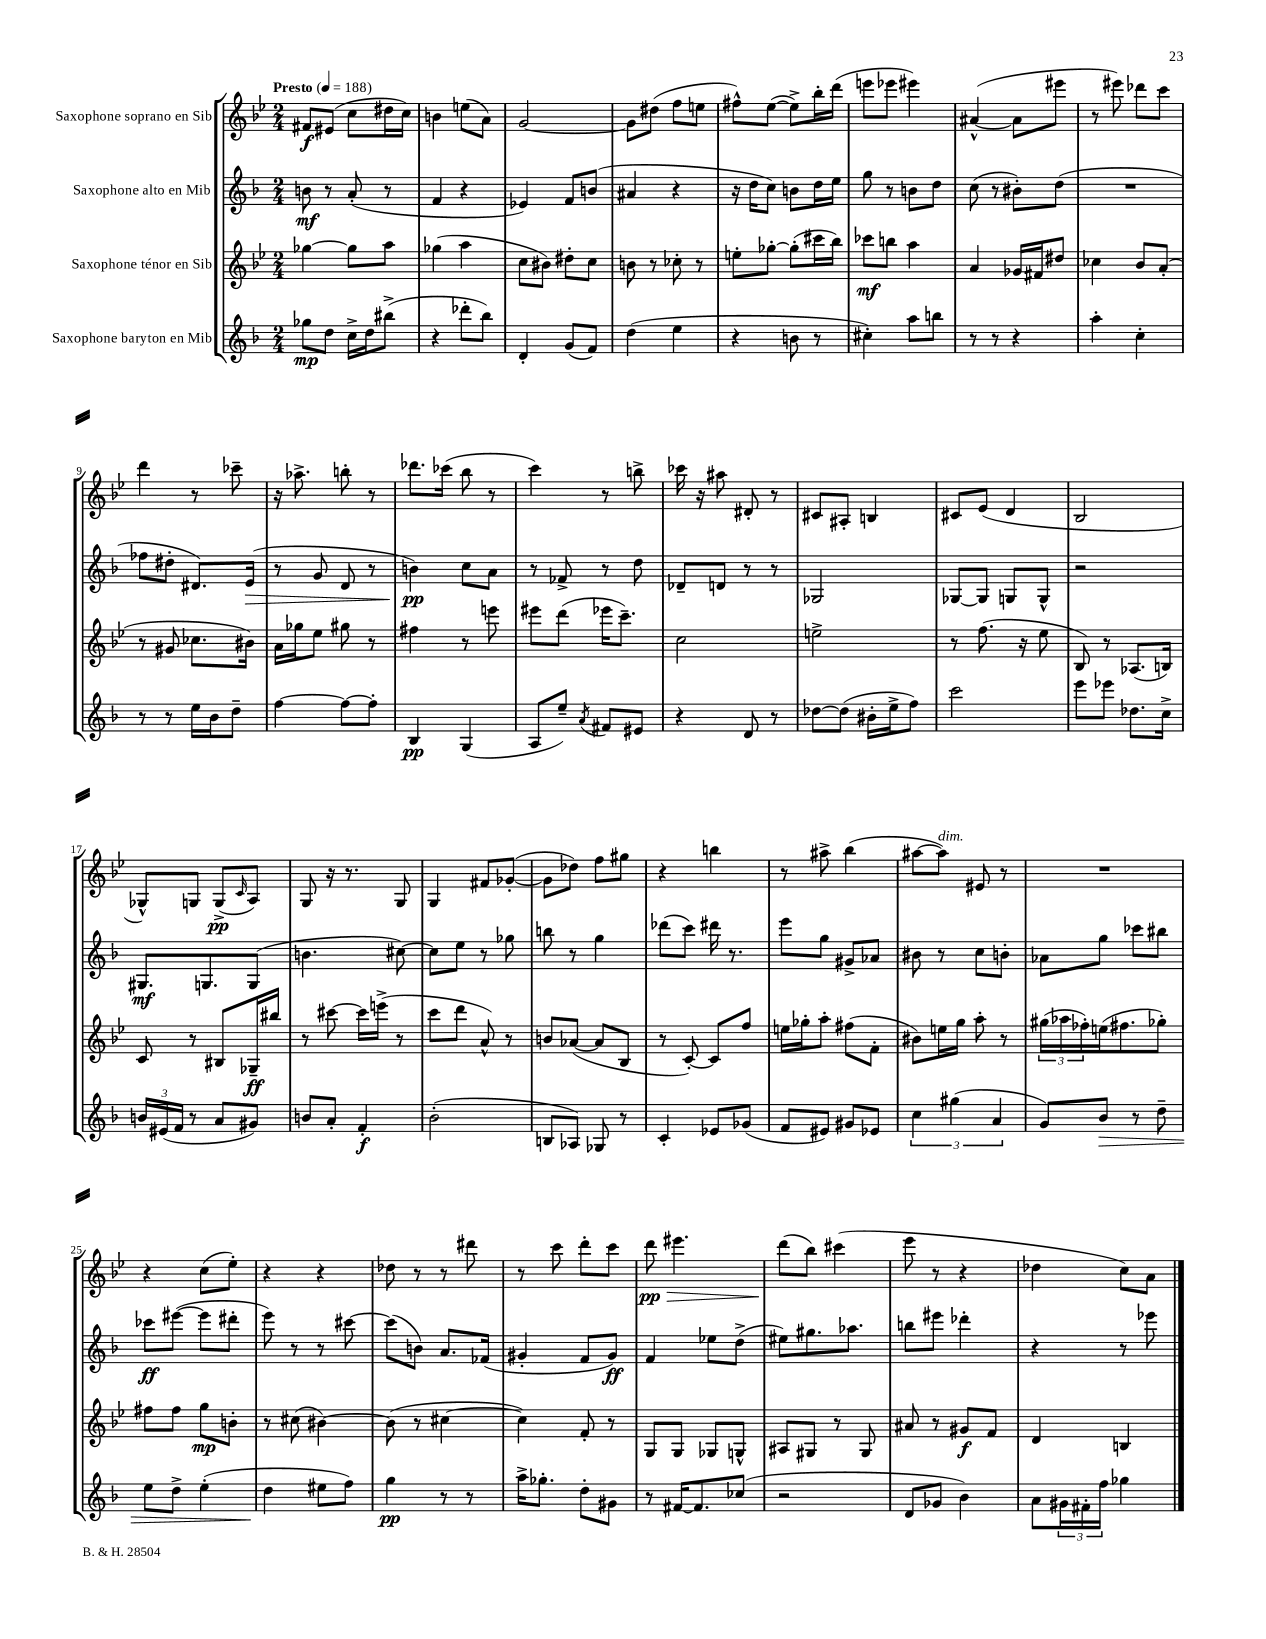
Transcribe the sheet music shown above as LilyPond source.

<<
\new StaffGroup <<
\new Staff = "s0" \with { instrumentName = "Saxophone soprano en Sib" } {
    \clef treble \key bes \major \numericTimeSignature \time 2/4 \tempo "Presto" 4 = 188
    fis'8\f eis'8( c''8 dis''16 c''16) |
    b'4 e''8( a'8) |
    g'2~ |
    g'8 dis''8( f''8 e''8 |
    fis''8-^) ees''8~( ees''8->) bes''16-. d'''16( |
    e'''8 ees'''8 eis'''4) |
    ais'4~-^( ais'8 eis'''8 |
    r8 eis'''8) des'''8 c'''8 |
    d'''4 r8 ces'''8-- |
    r16 aes''8.-> b''8-. r8 |
    des'''8. ces'''16( bes''8 r8 |
    c'''4) r8 b''8-> |
    ces'''16 r16 ais''8 dis'8-. r8 |
    cis'8 ais8-. b4 |
    cis'8 ees'8( d'4 |
    bes2 |
    ges8-^) g8 g8->\pp( \grace { c'16 } a8) |
    g8 r16 r8. g8 |
    g4 fis'8 ges'8~-.( |
    ges'8 des''8) f''8 gis''8 |
    r4 b''4 |
    r8 ais''8-> bes''4( |
    ais''8~ ais''8^\markup { \italic "dim." }) eis'8 r8 |
    R2 |
    r4 c''8( ees''8-.) |
    r4 r4 |
    des''8 r8 r8 dis'''8 |
    r8 c'''8 d'''8-. c'''8 |
    d'''8\pp\> eis'''4. |
    d'''8\!( bes''8) cis'''4( |
    ees'''8 r8 r4 |
    des''4 c''8) a'8 \bar "|." |
}
\new Staff = "s1" \with { instrumentName = "Saxophone alto en Mib" } {
    \clef treble \key f \major \numericTimeSignature \time 2/4
    b'8\mf r8 a'8-.( r8 |
    f'4 r4 |
    ees'4) f'8 b'8( |
    ais'4 r4 |
    r16 d''16 c''8) b'8 d''16 e''16 |
    g''8 r8 b'8 d''8 |
    c''8( r8 bis'8-.) d''8( |
    R2 |
    fes''8 dis''8-. dis'8.) e'16\>( |
    r8 g'8 d'8 r8 |
    b'4\pp\!) c''8 a'8 |
    r8 fes'8-> r8 d''8 |
    des'8-- d'8 r8 r8 |
    ges2 |
    ges8~ ges8 g8 g8-^ |
    r2 |
    gis8.\mf g8. g8( |
    b'4. cis''8~) |
    cis''8 e''8 r8 ges''8 |
    b''8 r8 g''4 |
    des'''8( c'''8) dis'''16 r8. |
    e'''8 g''8 gis'8-> aes'8 |
    bis'8 r8 c''8 b'8-. |
    aes'8 g''8 ces'''8 bis''8 |
    ces'''8\ff eis'''8~( eis'''8 dis'''8-. |
    e'''8) r8 r8 cis'''8~ |
    cis'''8( b'8) a'8. fes'16( |
    gis'4-. f'8 gis'8\ff) |
    f'4 ees''8 d''8->( |
    eis''8) gis''8. aes''8. |
    b''8 eis'''8 des'''4-. |
    r4 r8 ees'''8 \bar "|." |
}
\new Staff = "s2" \with { instrumentName = "Saxophone ténor en Sib" } {
    \clef treble \key bes \major \numericTimeSignature \time 2/4
    ges''4~ ges''8 a''8 |
    ges''4( a''4 |
    c''8 bis'8) dis''8-. c''8 |
    b'8 r8 ces''8-. r8 |
    e''8-. ges''8~-. ges''8-.( cis'''16 bes''16) |
    ces'''8\mf b''8 a''4 |
    a'4 ges'16 fis'16 dis''8 |
    ces''4 bes'8 a'8-.( |
    r8 gis'8 ces''8. bis'16) |
    a'16 ges''16 ees''8 gis''8 r8 |
    fis''4 r8 e'''8 |
    eis'''8 d'''8( ees'''16 c'''8.--) |
    c''2 |
    e''2-> |
    r8 f''8.( r16 ees''8 |
    bes8) r8 aes8.( b16) |
    c'8 r8 bis8 ges16--\ff bis''16 |
    r8 cis'''8~ cis'''16 e'''16->( r8 |
    c'''8 d'''8 a'8-^) r8 |
    b'8 aes'8~( aes'8 bes8 |
    r8 c'8~-.) c'8 f''8 |
    e''16 ges''16-. a''8-. fis''8( f'8-. |
    bis'8) e''16 g''16 a''8-. r8 |
    \tuplet 3/2 { gis''16( aes''16 fes''16-.) } e''16( fis''8. ges''8-.) |
    fis''8 fis''8 g''8\mp b'8-. |
    r8 cis''8( bis'4~) |
    bis'8( r8 cis''4~ |
    cis''4) f'8-. r8 |
    g8 g8 ges8 g8-^ |
    ais8 gis8 r8 gis8 |
    ais'8 r8 gis'8\f f'8 |
    d'4 b4 \bar "|." |
}
\new Staff = "s3" \with { instrumentName = "Saxophone baryton en Mib" } {
    \clef treble \key f \major \numericTimeSignature \time 2/4
    ges''8\mp d''8 c''16-> d''16 bis''8->( |
    r4 des'''8-. bes''8) |
    d'4-. g'8( f'8) |
    d''4( e''4 |
    r4 b'8 r8 |
    cis''4-.) a''8 b''8 |
    r8 r8 r4 |
    a''4-. c''4-. |
    r8 r8 e''16 bes'16 d''8-- |
    f''4~ f''8~ f''8-. |
    bes4\pp g4( |
    a8 e''8--) \acciaccatura { a'8 } fis'8 eis'8 |
    r4 d'8 r8 |
    des''8~ des''8( bis'16-. e''16-> f''8) |
    c'''2 |
    e'''8 ees'''8 des''8. c''16-> |
    \tuplet 3/2 { b'16 eis'16( f'16 } r8 a'8 gis'8) |
    b'8 a'8-. f'4-.\f |
    bes'2-.( |
    b8 aes8) ges8 r8 |
    c'4-. ees'8 ges'8( |
    f'8 eis'8) gis'8 ees'8 |
    \tuplet 3/2 { c''4 gis''4( a'4 } |
    g'8) bes'8\> r8 d''8-- |
    e''8 d''8-> e''4-.( |
    d''4\! eis''8 f''8) |
    g''4\pp r8 r8 |
    a''16-> ges''8.-. d''8-. gis'8 |
    r8 fis'16~ fis'8. ces''8( |
    r2 |
    d'8 ges'8 bes'4) |
    a'8 \tuplet 3/2 { gis'16 fis'16-. f''16 } ges''4 \bar "|." |
}
>>
>>
